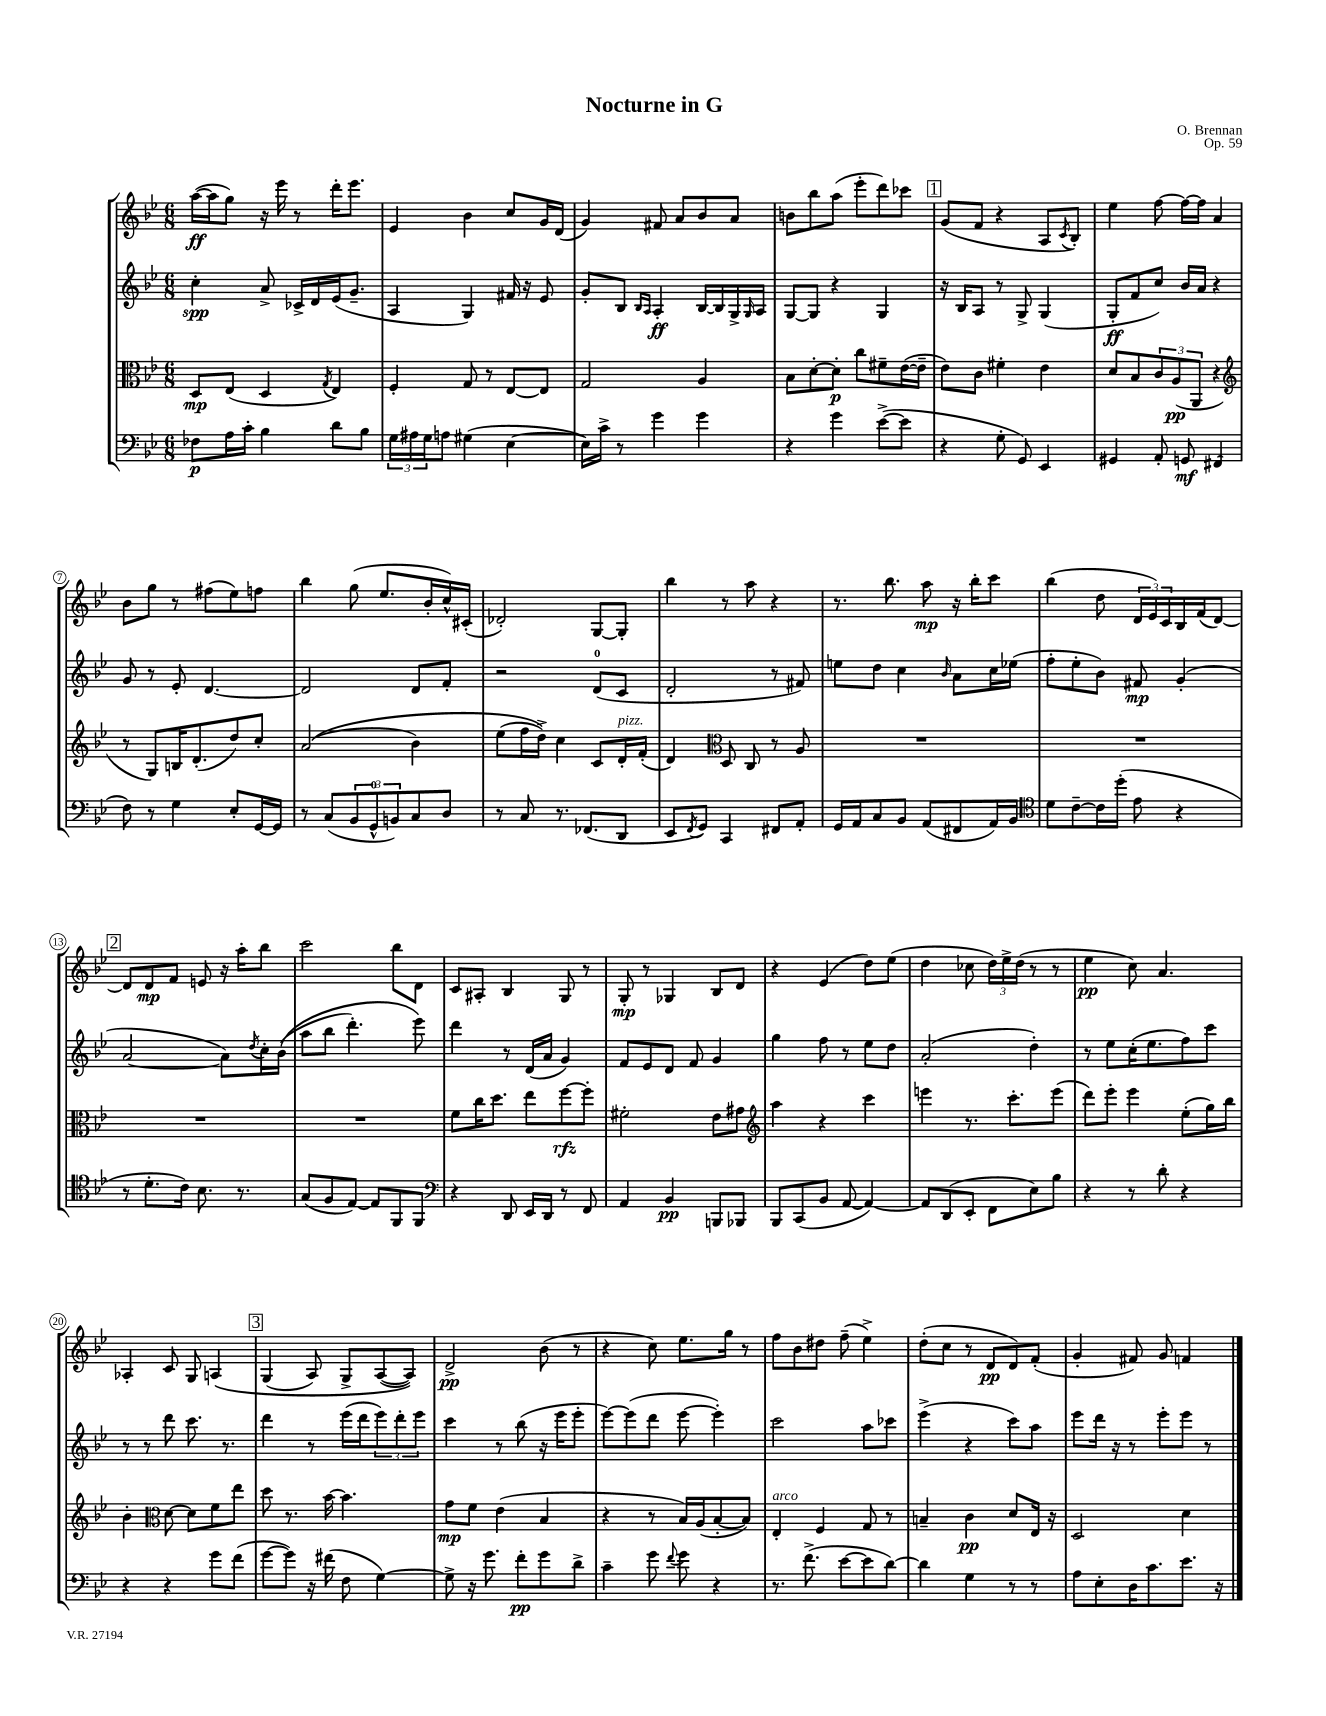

**kern	**dynam	**kern	**dynam	**kern	**dynam	**kern	**dynam
*part4	*part4	*part3	*part3	*part2	*part2	*part1	*part1
*staff4	*staff4	*staff3	*staff3	*staff2	*staff2	*staff1	*staff1
*clefF4	*	*clefC3	*	*clefG2	*	*clefG2	*
*k[b-e-]	*	*k[b-e-]	*	*k[b-e-]	*	*k[b-e-]	*
*M6/8	*	*M6/8	*	*M6/8	*	*M6/8	*
=1	=1	=1	=1	=1	=1	=1	=1
8F-X\L	p	8D/L	mp	4cc'\	spp	([16aa\LL	ff
.	.	.	.	.	.	16aa\J]	.
16A\L	.	(8E-/J	.	.	.	8gg\J)	.
16c'\JJ	.	.	.	.	.	.	.
4B-\	.	4D/	.	8a^/	.	16r	.
.	.	.	.	.	.	16eee-\	.
.	.	.	.	16c-X^/LL	.	8r	.
.	.	.	.	16d/	.	.	.
.	.	8qG/	.	.	.	.	.
8d\L	.	4E-/)	.	(16e-/J	.	16ddd'\KL	.
.	.	.	.	8.g~/J	.	8.eee-\J	.
8B-\J	.	.	.	.	.	.	.
=2	=2	=2	=2	=2	=2	=2	=2
24G\LL	.	4F'/	.	4A/	.	4e-/	.
24A#X\	.	.	.	.	.	.	.
24G\J	.	.	.	.	.	.	.
8An\J	.	.	.	.	.	.	.
(4G#X\	.	8G/	.	4G/)	.	4b-\	.
.	.	8r	.	.	.	.	.
[4E-\	.	[8E-/L	.	16f#X/	.	8cc/L	.
.	.	.	.	16r	.	.	.
.	.	8E-/J]	.	8e-/	.	16g/L	.
.	.	.	.	.	.	(16d/JJ	.
=3	=3	=3	=3	=3	=3	=3	=3
16E-\LL])	.	2G/	.	8g'/L	.	4g/)	.
16c^\JJ	.	.	.	.	.	.	.
8r	.	.	.	8B-/J	.	.	.
.	.	.	.	16qqB-/LL	.	.	.
.	.	.	.	16qqA/JJ	.	.	.
4g\	.	.	.	4A'/	ff	8f#X/	.
.	.	.	.	.	.	8a/L	.
4g\	.	4A/	.	[16B-/LL	.	8b-/	.
.	.	.	.	16B-/]	.	.	.
.	.	.	.	16G^/	.	8a/J	.
.	.	.	.	16qqG/	.	.	.
.	.	.	.	16A/JJ	.	.	.
=4	=4	=4	=4	=4	=4	=4	=4
4r	.	8B-\L	.	[8G/L	.	8bn\L	.
.	.	[8d'\	.	8G/J]	.	8bb-\	.
4g\	.	8d'\J]	p	4r	.	(8aa\J	.
.	.	8cc\L	.	.	.	8eee-'\L	.
([8e-^\L	.	8f#X~\	.	4G/	.	8ddd\)	.
8e-\J]	.	([16e-\L	.	.	.	8ccc-X\J	.
.	.	16e-~\JJ]	.	.	.	.	.
!!LO:REH:place=s1:t=1
=5	=5	=5	=5	=5	=5	=5	=5
4r	.	8e-\L)	.	16r	.	(8g/L	.
.	.	.	.	16B-/KL	.	.	.
.	.	8c\J	.	8A/J	.	8f/J	.
8G'\	.	4f#X'\	.	8r	.	4r	.
8GG/)	.	.	.	8G^/	.	.	.
4EE-/	.	4e-\	.	(4G/	.	8A/L	.
.	.	.	.	.	.	8qc/	.
.	.	.	.	.	.	8B-'/J)	.
=6	=6	=6	=6	=6	=6	=6	=6
4GG#X/	.	8d/L	.	8G'/L	ff	4ee-\	.
.	.	8B-/	.	8f/	.	.	.
8AA'/	.	12c/	.	8cc/J)	.	[8ff\	.
.	.	(12A/	pp	.	.	.	.
8GGn/	mf	.	.	16b-/LL	.	16ff\LL_	.
.	.	12AA/J	.	.	.	.	.
.	.	.	.	16a/JJ	.	16ff\JJ]	.
(4FF#X/	.	4r	.	4r	.	4a/	.
!!LO:LB:g=z
=7	=7	=7	=7	=7	=7	=7	=7
*	*	*clefG2	*	*	*	*	*
8F\)	.	8r	.	8g/	.	8b-\L	.
8r	.	8G/L)	.	8r	.	8gg\J	.
4G\	.	16Bn/K	.	8e-'/	.	8r	.
.	.	(8.d'/	.	.	.	.	.
.	.	.	.	[4.d/	.	(8ff#X\L	.
8E-'/L	.	8dd/)	.	.	.	8ee-\)	.
[16GG/L	.	8cc'/J	.	.	.	8ffn\J	.
16GG/JJ]	.	.	.	.	.	.	.
=8	=8	=8	=8	=8	=8	=8	=8
8r	.	((2a/	.	2d/]	.	4bb-\	.
(8C/L	.	.	.	.	.	.	.
12BB-/	.	.	.	.	.	(8gg\	.
12GG^^/	.	.	.	.	.	.	.
.	.	.	.	.	.	8.ee-/L	.
12BBn/)	.	.	.	.	.	.	.
8C/	.	4b-\)	.	8d/L	.	.	.
.	.	.	.	.	.	16b-'/L	.
8D/J	.	.	.	8f'/J	.	16cc^^/)	.
.	.	.	.	.	.	(16c#X'/JJ	.
=9	=9	=9	=9	=9	=9	=9	=9
8r	.	(8ee-\L	.	2r	.	2d-X'/)	.
8C/	.	16ff\L	.	.	.	.	.
.	.	16dd^\JJ))	.	.	.	.	.
8.r	.	4cc\	.	.	.	.	.
(8.FF-X/L	.	.	.	.	.	.	.
.	.	8c/L	.	(8d/L	.	[8G/L	.
!	!	!LO:TX:a:i:t=pizz.	!	!	!	!	!
8DD/J	.	16d'/L	.	8c/J	.	8G'/J]	.
.	.	(16f'/JJ	.	.	.	.	.
=10	=10	=10	=10	=10	=10	=10	=10
8EE-/L	.	4d/)	.	2d'/	.	4bb-\	.
8qFF/	.	.	.	.	.	.	.
8GG/J)	.	.	.	.	.	.	.
*	*	*clefC3	*	*	*	*	*
4CC/	.	8D/	.	.	.	8r	.
.	.	8C/	.	.	.	8aa\	.
8FF#X/L	.	8r	.	8r	.	4r	.
8AA'/J	.	8A/	.	8f#X/)	.	.	.
=11	=11	=11	=11	=11	=11	=11	=11
16GG/LL	.	2.r	.	8een\L	.	8.r	.
16AA/J	.	.	.	.	.	.	.
8C/	.	.	.	8dd\J	.	.	.
.	.	.	.	.	.	8.bb-\	.
8BB-/J	.	.	.	4cc\	.	.	.
(8AA/L	.	.	.	.	.	8aa\	mp
.	.	.	.	16qqb-/	.	.	.
8FF#X/	.	.	.	8a\L	.	16r	.
.	.	.	.	.	.	16bb-'\KL	.
16AA/L)	.	.	.	16cc\L	.	8ccc\J	.
16BB-/JJ	.	.	.	(16ee-X\JJ	.	.	.
=12	=12	=12	=12	=12	=12	=12	=12
*clefC4	*	*	*	*	*	*	*
8d\L	.	2.r	.	8ff'\L	.	(4bb-\	.
[8c~\	.	.	.	8ee-'\	.	.	.
16c\L]	.	.	.	8b-\J)	.	8dd\	.
(16dd'\JJ	.	.	.	.	.	.	.
8e-\	.	.	.	8f#X/	mp	24d/LL	.
.	.	.	.	.	.	24e-/)	.
.	.	.	.	.	.	24c/	.
4r	.	.	.	(4g'/	.	16B-/	.
.	.	.	.	.	.	(16f/J	.
.	.	.	.	.	.	[8d/J)	.
!!LO:LB:g=z
!!LO:REH:place=s1:t=2
=13	=13	=13	=13	=13	=13	=13	=13
8r	.	2.r	.	[2a/	.	8d/L]	.
8.d'\L	.	.	.	.	.	8d/	mp
.	.	.	.	.	.	8f/J	.
16c\Jk)	.	.	.	.	.	.	.
8.B-\	.	.	.	.	.	8en/	.
.	.	.	.	8a\L])	.	16r	.
8.r	.	.	.	.	.	16aa'\KL	.
.	.	.	.	8qdd/	.	.	.
.	.	.	.	16cc'\L	.	8bb-\J	.
.	.	.	.	((16b-\JJ	.	.	.
=14	=14	=14	=14	=14	=14	=14	=14
(8G/L	.	2.r	.	8aa\L	.	2ccc\	.
8F/	.	.	.	8bb-\J	.	.	.
[8E-/J)	.	.	.	4.ddd'\)	.	.	.
8E-/L]	.	.	.	.	.	.	.
8FF/	.	.	.	.	.	8bb-\L	.
8FF/J	.	.	.	8eee-\)	.	8d\J	.
=15	=15	=15	=15	=15	=15	=15	=15
*clefF4	*	*	*	*	*	*	*
4r	.	8f\L	.	4ddd\	.	8c/L	.
.	.	16cc\K	.	.	.	8A#X'/J	.
.	.	8.dd\J	.	.	.	.	.
8DD/	.	.	.	8r	.	4B-/	.
16EE-/LL	.	8ee-\L	.	(16d/LL	.	.	.
16DD/JJ	.	.	.	16a/JJ	.	.	.
8r	.	[8ff\	rfz	4g/)	.	8G/	.
8FF/	.	8ff'\J]	.	.	.	8r	.
=16	=16	=16	=16	=16	=16	=16	=16
4AA/	.	2f#X'\	.	8f/L	.	8G'/	mp
.	.	.	.	8e-/	.	8r	.
4BB-/	pp	.	.	8d/J	.	4G-X/	.
.	.	.	.	8f/	.	.	.
8BBBn/L	.	8e-\L	.	4g/	.	8B-/L	.
8BBB-X/J	.	8g#X\J	.	.	.	8d/J	.
=17	=17	=17	=17	=17	=17	=17	=17
*	*	*clefG2	*	*	*	*	*
8BBB-/L	.	4aa\	.	4gg\	.	4r	.
(8CC/	.	.	.	.	.	.	.
8BB-/J	.	4r	.	8ff\	.	(4e-/	.
[8AA/	.	.	.	8r	.	.	.
4AA/_)	.	4ccc\	.	8ee-\L	.	8dd\L)	.
.	.	.	.	8dd\J	.	(8ee-\J	.
=18	=18	=18	=18	=18	=18	=18	=18
8AA/L]	.	4eeen\	.	(2a'/	.	4dd\	.
(8DD/	.	.	.	.	.	.	.
8EE-'/J	.	8.r	.	.	.	8cc-X\	.
8FF\L	.	.	.	.	.	24dd\LL)	.
.	.	.	.	.	.	24ee-^\	.
.	.	8.ccc'\L	.	.	.	.	.
.	.	.	.	.	.	(24dd\JJ	.
8E-\)	.	.	.	4dd'\)	.	8r	.
8B-\J	.	(8eee\J	.	.	.	8r	.
=19	=19	=19	=19	=19	=19	=19	=19
4r	.	8ddd\L)	.	8r	.	4ee-\	pp
.	.	8eee-'\J	.	8ee-\L	.	.	.
8r	.	4eee-\	.	(16cc'\K	.	8cc\)	.
.	.	.	.	8.ee-\	.	.	.
8d'\	.	.	.	.	.	4.a/	.
4r	.	(8ee-'\L	.	8ff\)	.	.	.
.	.	16gg\L)	.	8ccc\J	.	.	.
.	.	16bb-\JJ	.	.	.	.	.
!!LO:LB:g=z
=20	=20	=20	=20	=20	=20	=20	=20
4r	.	4b-'\	.	8r	.	4A-X'/	.
.	.	.	.	8r	.	.	.
*	*	*clefC3	*	*	*	*	*
4r	.	[8d\	.	8ddd\	.	8c/	.
.	.	8d\L]	.	8.ccc\	.	8G/	.
8g\L	.	8f\	.	.	.	(4An/	.
.	.	.	.	8.r	.	.	.
(8f\J	.	8ee-\J	.	.	.	.	.
!!LO:REH:place=s1:t=3
=21	=21	=21	=21	=21	=21	=21	=21
[8g\L	.	8dd\	.	4ddd\	.	(4G/	.
8g\J])	.	8.r	.	.	.	.	.
16r	.	.	.	8r	.	8A/)	.
(16f#X\	.	[16b-\	.	.	.	.	.
8F\	.	4.b-\]	.	(16eee-\LL	.	8G^/L	.
.	.	.	.	16ddd\J	.	.	.
[4G\)	.	.	.	12eee-\)	.	([8A/	.
.	.	.	.	12ddd'\	.	.	.
.	.	.	.	.	.	8A/J]))	.
.	.	.	.	12eee-\J	.	.	.
=22	=22	=22	=22	=22	=22	=22	=22
8G^\]	.	8g\L	mp	4ccc\	.	2d^/	pp
16r	.	8f\J	.	.	.	.	.
8.g\	.	.	.	.	.	.	.
.	.	(4e-\	.	8r	.	.	.
8f'\L	pp	.	.	(8bb-\	.	.	.
8g\	.	4B-/	.	16r	.	(8b-\	.
.	.	.	.	16eee-\KL	.	.	.
8d^\J	.	.	.	8eee-'\J	.	8r	.
=23	=23	=23	=23	=23	=23	=23	=23
4c~\	.	4r	.	[8eee-\L)	.	4r	.
.	.	.	.	(8eee-\]	.	.	.
8g\	.	8r	.	8ddd\J	.	8cc\)	.
8qqf/	.	.	.	.	.	.	.
8g\	.	16B-/LL)	.	[8eee-\	.	8.ee-\L	.
.	.	(16A/J	.	.	.	.	.
4r	.	[8B-'/	.	4eee-'\])	.	.	.
.	.	.	.	.	.	16gg\Jk	.
.	.	8B-/J])	.	.	.	8r	.
=24	=24	=24	=24	=24	=24	=24	=24
!	!	!LO:TX:a:i:t=arco	!	!	!	!	!
8.r	.	4E-'/	.	2ccc\	.	8ff\L	.
.	.	.	.	.	.	8b-\	.
(8.f^\	.	.	.	.	.	.	.
.	.	4F/	.	.	.	8dd#X\J	.
[8e-\L	.	.	.	.	.	(8ff~\	.
8e-\]	.	8G/	.	8aa\L	.	4ee-^\)	.
[8d\J)	.	8r	.	8ccc-X\J	.	.	.
=25	=25	=25	=25	=25	=25	=25	=25
4d\]	.	4Bn~/	.	(4eee-^\	.	(8dd'\L	.
.	.	.	.	.	.	8cc\J	.
4G\	.	4c\	pp	4r	.	8r	.
.	.	.	.	.	.	8d/L	pp
8r	.	8d/L	.	8ccc\L)	.	8d/)	.
8r	.	16E-/Jk	.	8aa\J	.	(8f'/J	.
.	.	16r	.	.	.	.	.
=26	=26	=26	=26	=26	=26	=26	=26
8A\L	.	2D/	.	8eee-\L	.	4g'/	.
8E-'\	.	.	.	16ddd\Jk	.	.	.
.	.	.	.	16r	.	.	.
16D\K	.	.	.	8r	.	8f#X/)	.
8.c\	.	.	.	.	.	.	.
.	.	.	.	8eee-'\L	.	8g/	.
8.e-\J	.	4d\	.	8eee-\J	.	4fn/	.
.	.	.	.	8r	.	.	.
16r	.	.	.	.	.	.	.
==	==	==	==	==	==	==	==
*-	*-	*-	*-	*-	*-	*-	*-
